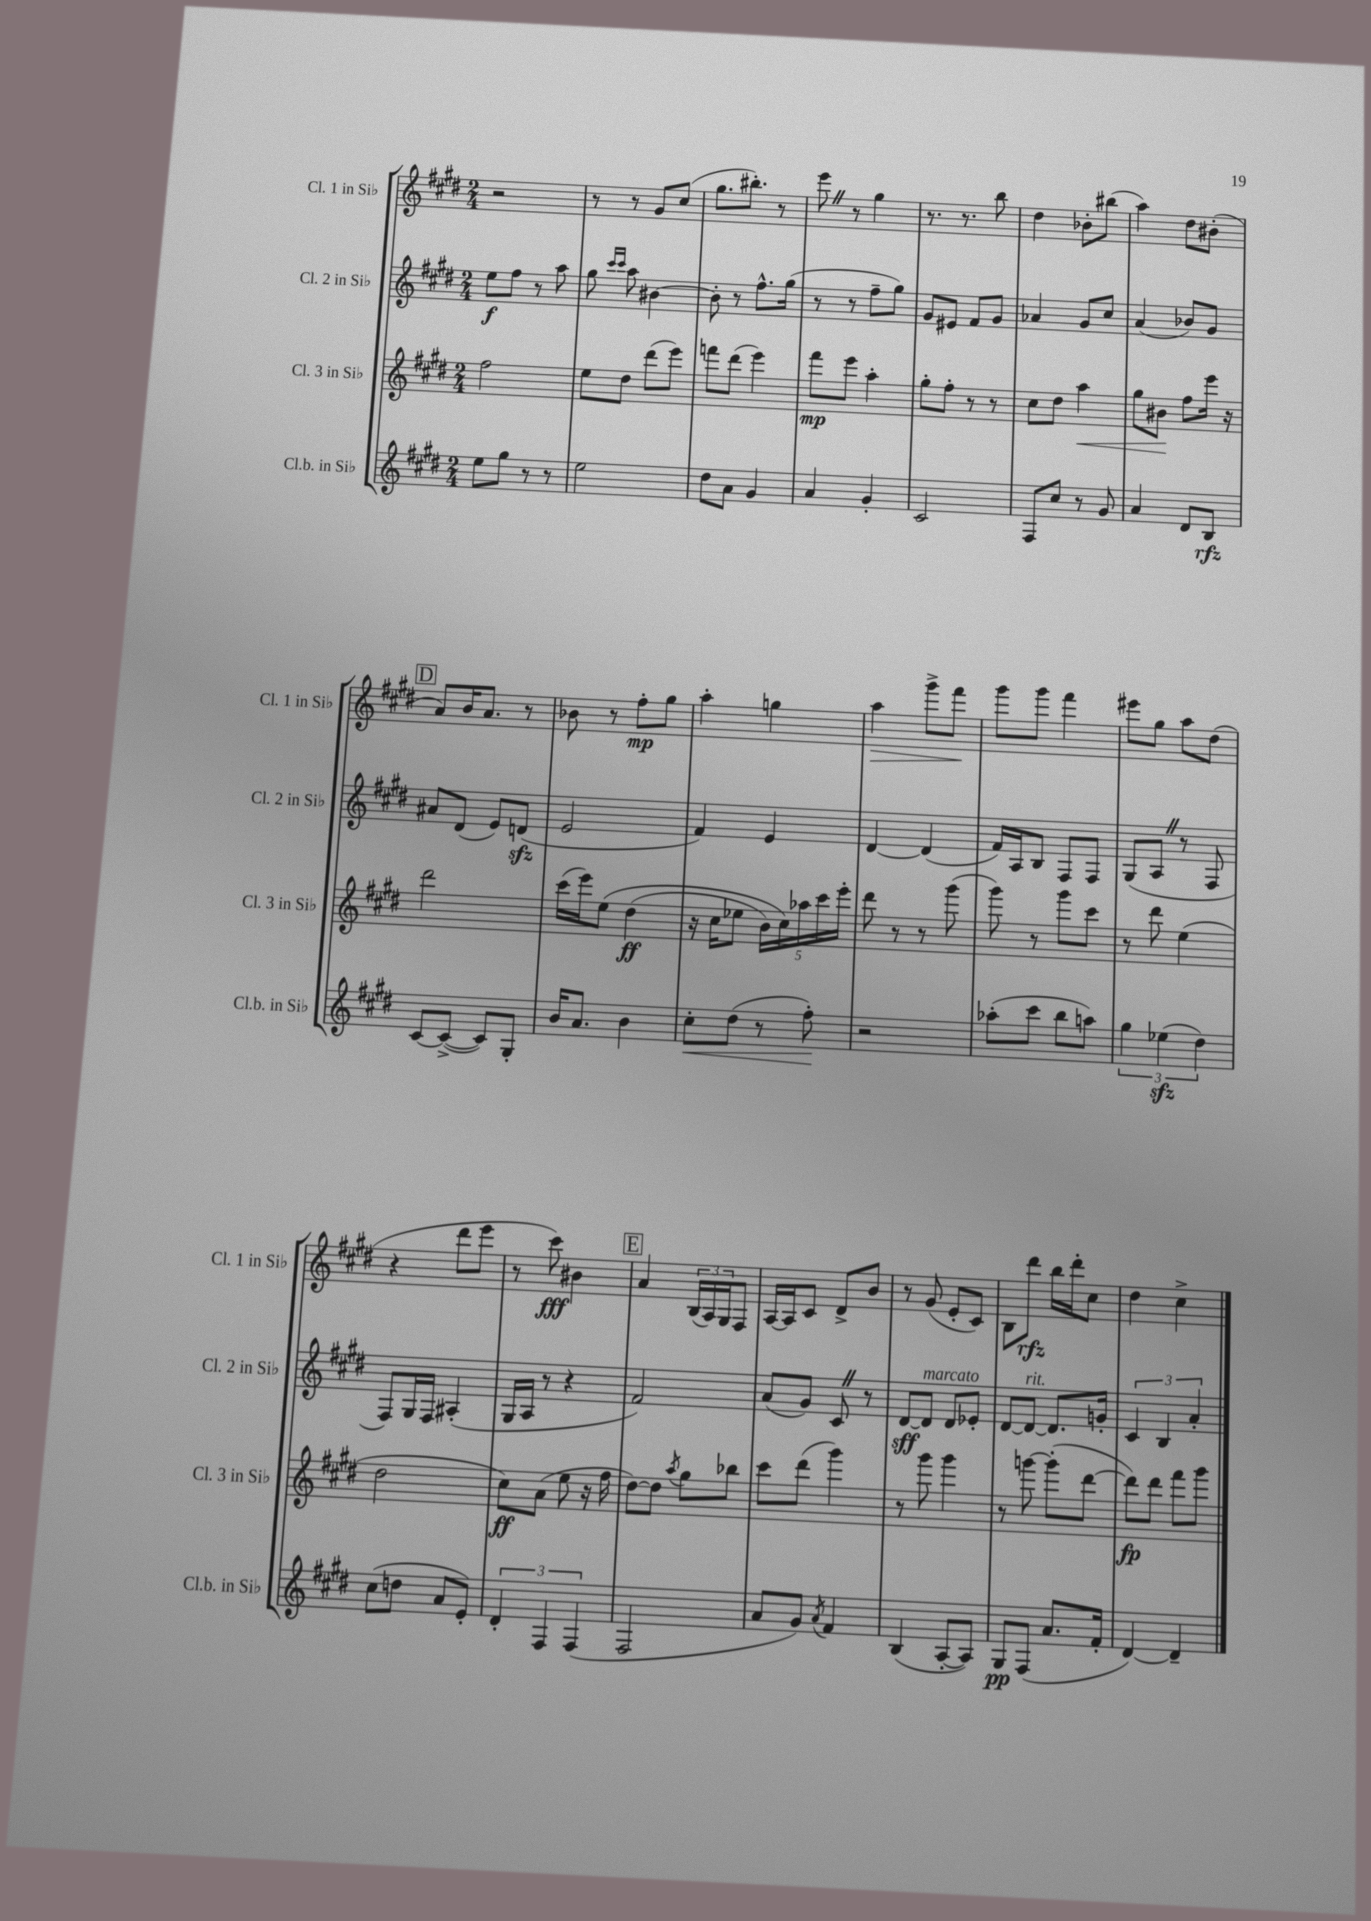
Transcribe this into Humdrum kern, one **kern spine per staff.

**kern	**dynam	**kern	**dynam	**kern	**dynam	**kern	**dynam
*part4	*part4	*part3	*part3	*part2	*part2	*part1	*part1
*staff4	*staff4	*staff3	*staff3	*staff2	*staff2	*staff1	*staff1
*I"Cl.b. in Si♭	*	*I"Cl. 3 in Si♭	*	*I"Cl. 2 in Si♭	*	*I"Cl. 1 in Si♭	*
*I'Cl.b. in Si♭	*	*I'Cl. 3 in Si♭	*	*I'Cl. 2 in Si♭	*	*I'Cl. 1 in Si♭	*
*clefG2	*	*clefG2	*	*clefG2	*	*clefG2	*
*k[f#c#g#d#]	*	*k[f#c#g#d#]	*	*k[f#c#g#d#]	*	*k[f#c#g#d#]	*
*M2/4	*	*M2/4	*	*M2/4	*	*M2/4	*
=54	=54	=54	=54	=54	=54	=54	=54
8ee\L	.	2ff#\	.	8ee\L	f	2r	.
8gg#\J	.	.	.	8ff#\J	.	.	.
8r	.	.	.	8r	.	.	.
8r	.	.	.	8aa\	.	.	.
=55	=55	=55	=55	=55	=55	=55	=55
2ee\	.	8ee\L	.	8gg#\	.	8r	.
.	.	.	.	16qqccc#/LL	.	.	.
.	.	.	.	16qqccc#/JJ	.	.	.
.	.	8dd#\J	.	8aa\	.	8r	.
.	.	(8ddd#\L	.	[4b#X\	.	8g#/L	.
.	.	8eee\J)	.	.	.	(8cc#/J	.
=56	=56	=56	=56	=56	=56	=56	=56
8dd#\L	.	8fffn\L	.	8b#'\]	.	8.gg#\L	.
8a\J	.	(8ddd#\J	.	8r	.	.	.
.	.	.	.	.	.	8.bb#X'\J)	.
4g#/	.	4eee\)	.	8.ff#^^\L	.	.	.
.	.	.	.	.	.	8r	.
.	.	.	.	(16gg#\Jk	.	.	.
=57	=57	=57	=57	=57	=57	=57	=57
4a/	.	8fff#\L	mp	8r	.	8eeeZ\	.
.	.	8eee\J	.	8r	.	8r	.
4g#'/	.	4aa'\	.	8ff#~\L	.	4gg#\	.
.	.	.	.	8gg#\J)	.	.	.
=58	=58	=58	=58	=58	=58	=58	=58
2c#/	.	8gg#'\L	.	8g#/L	.	8.r	.
.	.	8ff#'\J	.	8e#X/J	.	.	.
.	.	.	.	.	.	8.r	.
.	.	8r	.	8f#/L	.	.	.
.	.	8r	.	8g#/J	.	8bb\	.
=59	=59	=59	=59	=59	=59	=59	=59
8F#/L	.	8cc#\L	.	4a-X/	.	4dd#\	.
8cc#/J	.	8dd#\J	.	.	.	.	.
!	!	!	!LO:HP:b	!	!	!	!
8r	.	4aa\	<	8g#/L	.	8b-X'\L	.
8g#/	.	.	.	8cc#/J	.	(8bb#X\J	.
=60	=60	=60	=60	=60	=60	=60	=60
4a/	.	8gg#\L	.	(4a/	.	4aa\)	.
.	.	8b#X\J	.	.	.	.	.
8d#/L	.	8ff#\L	[	8b-X/L)	.	8dd#\L	.
8B/J	rfz	16eee\Jk	.	8g#/J	.	(8b#X'\J	.
.	.	16r	.	.	.	.	.
!!LO:LB:g=z
!!LO:REH:place=s1:t=D
=61	=61	=61	=61	=61	=61	=61	=61
[8c#/L	.	2ddd#\	.	8a#X/L	.	8a/L)	.
(8c#^/J_	.	.	.	(8d#/J	.	16b/K	.
.	.	.	.	.	.	8.a/J	.
8c#/L])	.	.	.	8e/L)	.	.	.
8G#'/J	.	.	.	(8dnzz/J	.	8r	.
=62	=62	=62	=62	=62	=62	=62	=62
16b/KL	.	(16ccc#\LL	.	2e/	.	8b-X\	.
8.a/J	.	16eee\J)	.	.	.	.	.
.	.	(8ee\J	.	.	.	8r	.
4b\	.	(4dd#\	ff	.	.	8ff#'\L	mp
.	.	.	.	.	.	8gg#\J	.
=63	=63	=63	=63	=63	=63	=63	=63
!	!LO:HP:b	!	!	!	!	!	!
8cc#'\L	<	16r	.	4f#/)	.	4aa'\	.
.	.	16cc#\KL	.	.	.	.	.
(8dd#\J	.	8ee-X\J	.	.	.	.	.
8r	.	20b\LL)	.	4e/	.	4ggn\	.
.	.	20cc#\)	.	.	.	.	.
.	.	20aa-X\	.	.	.	.	.
8ff#'\)	.	.	.	.	.	.	.
.	.	20ccc#\	.	.	.	.	.
.	.	20eee'\JJ	.	.	.	.	.
.	[	.	.	.	.	.	.
=64	=64	=64	=64	=64	=64	=64	=64
!	!	!	!	!	!	!	!LO:HP:b
2r	.	8ddd#\	.	[4d#/	.	4aa\	>
.	.	8r	.	.	.	.	.
.	.	8r	.	(4d#/]	.	8ggg#^\L	.
.	.	(8ggg#\	.	.	.	8fff#\J	.
.	.	.	.	.	.	.	]
=65	=65	=65	=65	=65	=65	=65	=65
(8aa-X'\L	.	8ggg#\)	.	16f#/LL)	.	8ggg#\L	.
.	.	.	.	16A/J	.	.	.
8ccc#\J	.	8r	.	8B/J	.	8ggg#\J	.
8bb\L	.	8ggg#\L	.	8F#/L	.	4fff#\	.
8aan\J)	.	8ccc#\J	.	8F#/J	.	.	.
=66	=66	=66	=66	=66	=66	=66	=66
6gg#\	.	8r	.	(8G#/L	.	8eee#X\L	.
.	.	8ddd#\	.	8AZ/J	.	8gg#\J	.
(6ee-Xzz\	.	.	.	.	.	.	.
.	.	(4ee\	.	8r	.	8aa\L	.
6dd#\)	.	.	.	.	.	.	.
.	.	.	.	8F#/	.	(8dd#\J	.
!!LO:LB:g=z
=67	=67	=67	=67	=67	=67	=67	=67
(8cc#\L	.	2dd#\	.	8F#/L)	.	4r	.
8ddn\J	.	.	.	16G#/L	.	.	.
.	.	.	.	16F#/JJ	.	.	.
8a/L	.	.	.	(4A#X'/	.	8ddd#\L	.
8e'/J)	.	.	.	.	.	8eee\J	.
=68	=68	=68	=68	=68	=68	=68	=68
6d#'/	.	8cc#\L)	ff	16G#/LL	.	8r	.
.	.	.	.	16A/JJ	.	.	.
.	.	(8a\J	.	8r	.	8ccc#\)	fff
6F#/	.	.	.	.	.	.	.
.	.	8ee\	.	4r	.	4b#X\	.
(6F#/	.	.	.	.	.	.	.
.	.	16r	.	.	.	.	.
.	.	16ff#\	.	.	.	.	.
!!LO:REH:place=s1:t=E
=69	=69	=69	=69	=69	=69	=69	=69
2F#/	.	[8dd#\L)	.	2f#/)	.	4a/	.
.	.	8dd#\J]	.	.	.	.	.
.	.	8qaa/	.	.	.	.	.
.	.	8gg#\L	.	.	.	(24B/LL	.
.	.	.	.	.	.	24A/)	.
.	.	.	.	.	.	24G#/J	.
.	.	8bb-X\J	.	.	.	8F#/J	.
=70	=70	=70	=70	=70	=70	=70	=70
8a/L	.	8ccc#\L	.	(8a/L	.	[16A/LL	.
.	.	.	.	.	.	16A/J]	.
8g#/J)	.	(8ddd#\J	.	8g#/J)	.	8c#/J	.
8qa/	.	.	.	.	.	.	.
4f#/	.	4ggg#\)	.	8c#Z/	.	8d#^/L	.
.	.	.	.	8r	.	8b/J	.
=71	=71	=71	=71	=71	=71	=71	=71
(4B/	.	8r	.	[8d#/L	sff	8r	.
!	!	!	!	!LO:TX:a:i:t=marcato	!	!	!
.	.	8ggg#\	.	8d#/J]	.	(8g#/	.
[8A'/L	.	4ggg#\	.	8d#/L	.	8e'/L	.
8A/J])	.	.	.	8e-X'/J	.	8c#/J)	.
=72	=72	=72	=72	=72	=72	=72	=72
8G#/L	pp	8r	.	[8d#/L	.	8B\L	.
!	!	!	!	!LO:TX:a:i:t=rit.	!	!	!
(8F#/J	.	[8gggn\	.	8d#/J_	.	8ddd#\J	rfz
8.a/L	.	(8ggg'\L]	.	8.d#/L]	.	16bb\LL	.
.	.	.	.	.	.	16ddd#'\J	.
.	.	[8ddd#\J	.	.	.	8cc#\J	.
16f#'/Jk	.	.	.	16gn'/Jk	.	.	.
=73	=73	=73	=73	=73	=73	=73	=73
[4d#/)	.	8ddd#\L])	fp	6c#/	.	4dd#\	.
.	.	8ddd#\J	.	.	.	.	.
.	.	.	.	6B/	.	.	.
4d#~/]	.	8fff#\L	.	.	.	4cc#^\	.
.	.	.	.	6a'/	.	.	.
.	.	8ggg#\J	.	.	.	.	.
==	==	==	==	==	==	==	==
*-	*-	*-	*-	*-	*-	*-	*-
